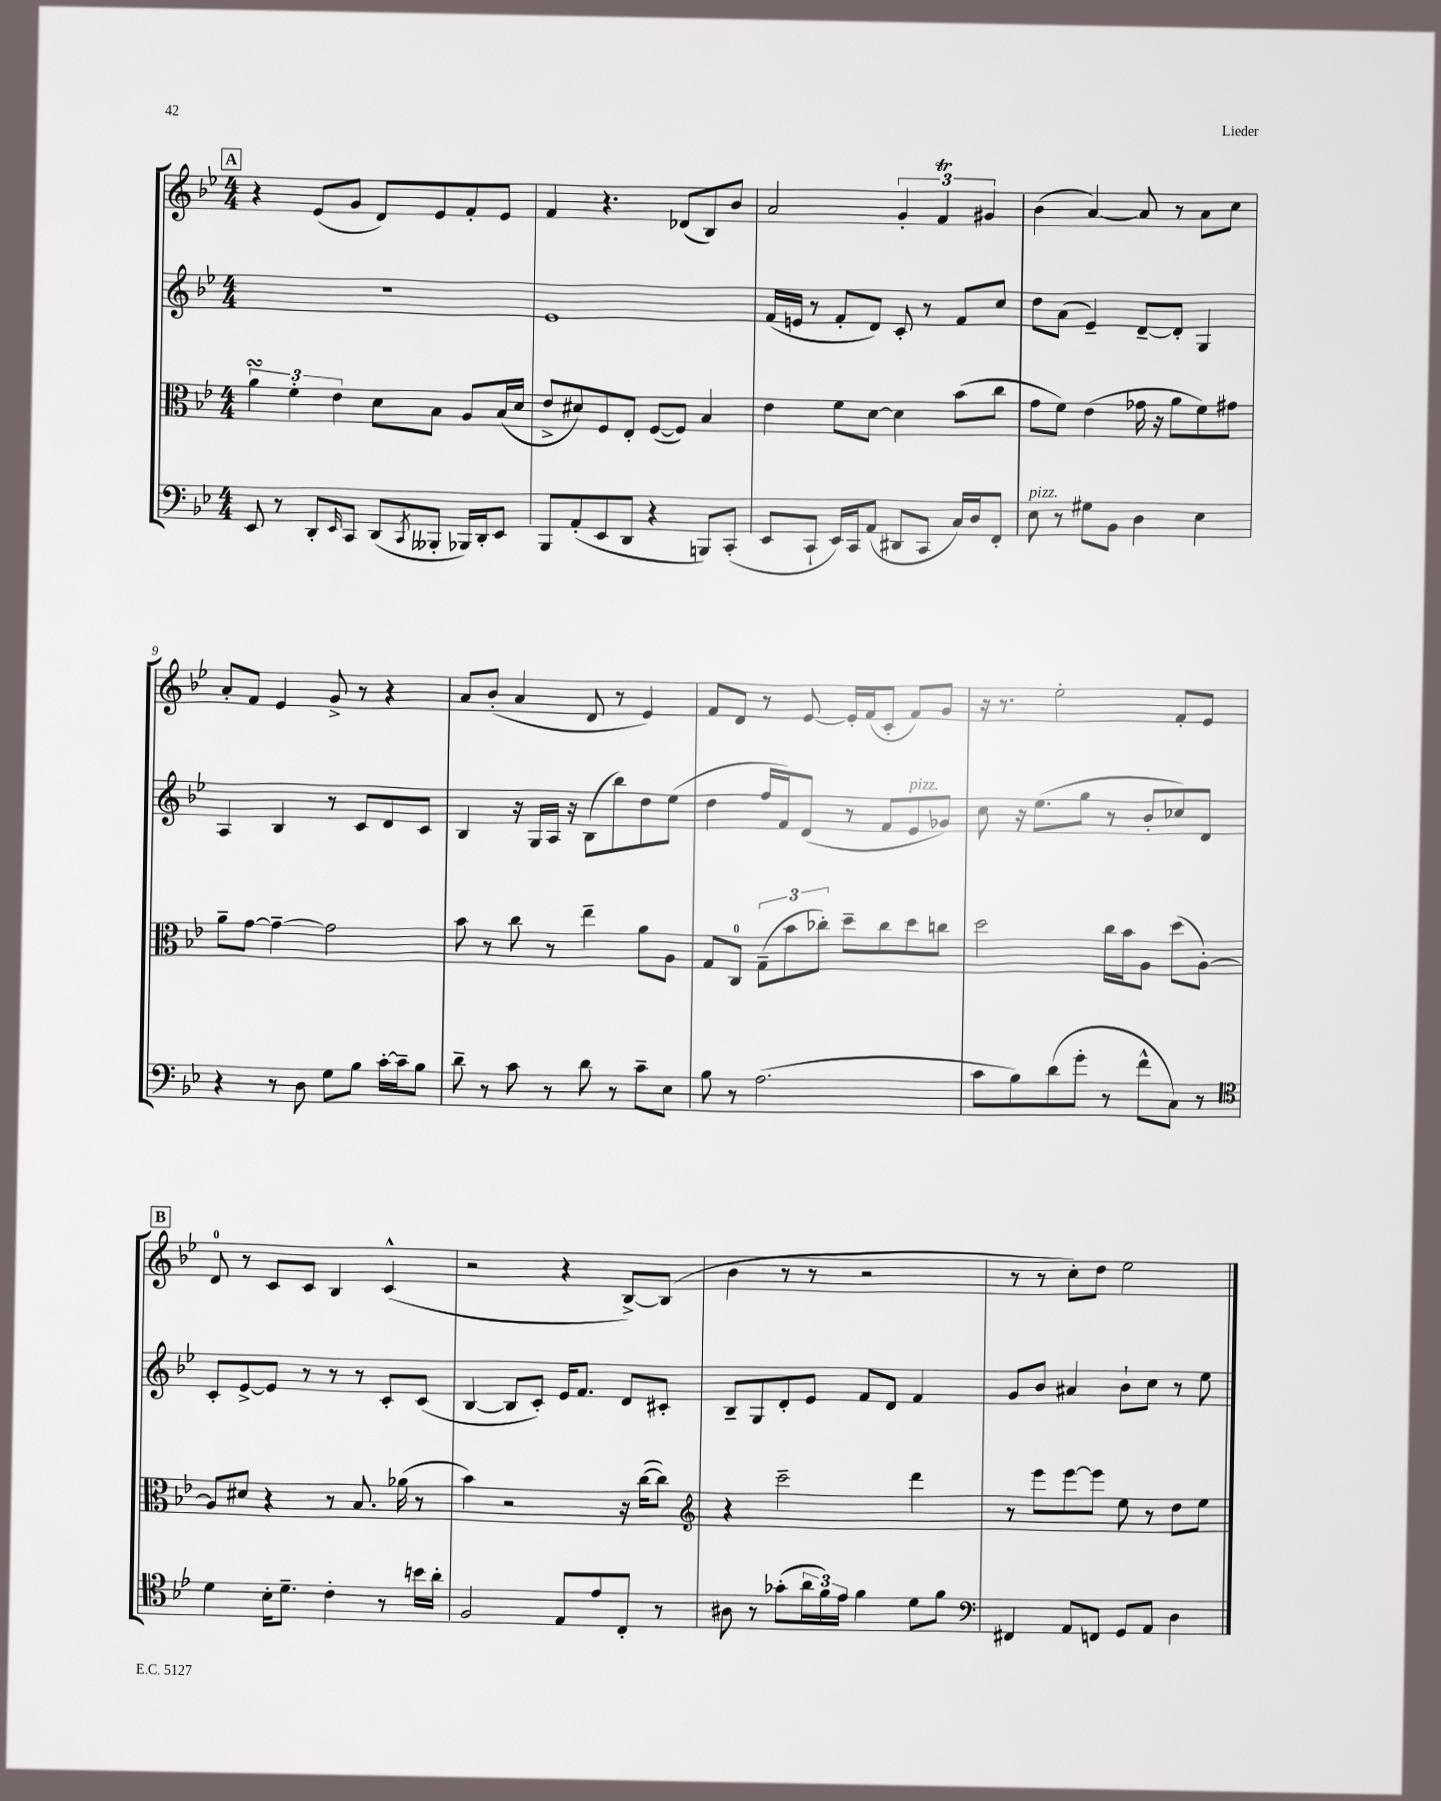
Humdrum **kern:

**kern	**kern	**kern	**kern
*staff4	*staff3	*staff2	*staff1
*clefF4	*clefC3	*clefG2	*clefG2
*k[b-e-]	*k[b-e-]	*k[b-e-]	*k[b-e-]
*M4/4	*M4/4	*M4/4	*M4/4
8EE-	6a	1r	4r
8r	.	.	.
.	6f'	.	.
8DD'	.	.	(8e-
.	6e-	.	.
16qqEE-	.	.	.
8CC	.	.	8g
(8DD	8d	.	8d)
8qCC	.	.	.
8BBB--'	8B-	.	8e-
16BBB-)	8A	.	8f'
16DD'	.	.	.
8EE-	(16B-	.	8e-
.	16d	.	.
=	=	=	=
8BBB-	8e-^	1e-	4f
(8AA'	8d#)	.	.
8EE-	8F	.	4.r
8DD	8E-'	.	.
4r	([8F	.	.
.	8F])	.	(8d-
8BBB)	4B-	.	8B-)
(8CC'	.	.	8b-
=	=	=	=
8EE-	4e-	(16f	2a
.	.	16e	.
8CC`	.	8r	.
16EE-)	8f	8f'	.
16CC	.	.	.
(8AA	[8d	8d)	.
8DD#	4d]	8c'	6g'
8CC	.	8r	.
.	.	.	6f
16C)	(8b-	8f	.
16D	.	.	.
.	.	.	6g#
8FF'	8cc	8cc	.
=	=	=	=
8E-	8g	8dd	(4b-
8r	8f)	(8a	.
8G#	(4e-	4e-~)	[4a)
8BB-	.	.	.
4D	16g-	[8d~	8a]
.	16r	.	.
.	8a	8d']	8r
4E-	8f)	4G	8a
.	8g#	.	8cc
=	=	=	=
4r	8a~	4A	8a'
.	[8g	.	8f
8r	4g~_	4B-	4e-
8D	.	.	.
8G	2g]	8r	8g^
8B-	.	8c	8r
[16c'	.	8d	4r
16c~]	.	.	.
8B-	.	8c	.
=	=	=	=
8d~	8b-	4B-	8a
8r	8r	.	(8b-'
8c	8cc	16r	4a
.	.	16G	.
8r	8r	16A	.
.	.	16r	.
8d	4ee-~	(8B-	8d
8r	.	8bb-)	8r
8c~	8a	8dd	4e-)
8E-	8A	(8ee-	.
=	=	=	=
8B-	8G	4dd	8f
8r	8C	.	8d
(2.A	(12G~	16ff	8r
.	.	16f)	.
.	12b-	.	.
.	.	(8d	[8e-
.	12cc-')	.	.
.	8dd~	8r	16e-']
.	.	.	(16f
.	8cc-	8f	8c'
.	8dd	8e-	8f)
.	8cc	8g-)	8g
=	=	=	=
8c	2dd	8cc	16r
.	.	.	8.r
8B-)	.	16r	.
.	.	(8.ee-	.
(8d	.	.	2ee-'
8g'	.	8gg	.
8r	16cc	8r	.
.	16b-	.	.
8f^^	8A	8b-'	.
8C)	(8dd	8cc-)	8f'
8r	[8A')	8d	8e-
=	=	=	=
*clefC4	*	*	*
4d	8A]	8c'	8d
.	8d#	[8e-^	8r
16B-'	4r	8e-]	8c
8.d~	.	.	.
.	.	8r	8c
4c'	8r	8r	4B-
.	8.B-	8r	.
8r	.	8c'	(4c^^
.	(16a-	.	.
16b	8r	(8c	.
16a'	.	.	.
=	=	=	=
2F	4b-)	[4B-	2r
.	2r	8B-]	.
.	.	8c')	.
8E-	.	16e-	4r
.	.	8.f	.
8e-	.	.	.
8C'	16r	8d	[8B-^)
.	([16cc	.	.
8r	8cc])	8c#'	(8B-]
=	=	=	=
*	*clefG2	*	*
8A#	4r	8B-~	4b-
8r	.	8G	.
(8g-'	2ccc~	8d'	8r
24a	.	8e-	8r
24f)	.	.	.
24e-	.	.	.
4f	.	8f	2r
.	.	8d	.
8d	4ddd	4f	.
8f	.	.	.
=	=	=	=
*clefF4	*	*	*
4FF#	8r	8g	8r
.	8eee-	8b-	8r
8AA	[8eee-	4a#	8cc')
8FF	8eee-]	.	8dd
8GG	8ee-	8b-`	2ee-
8AA	8r	8cc	.
4D	8dd	8r	.
.	8ee-	8ee-	.
==	==	==	==
*-	*-	*-	*-
